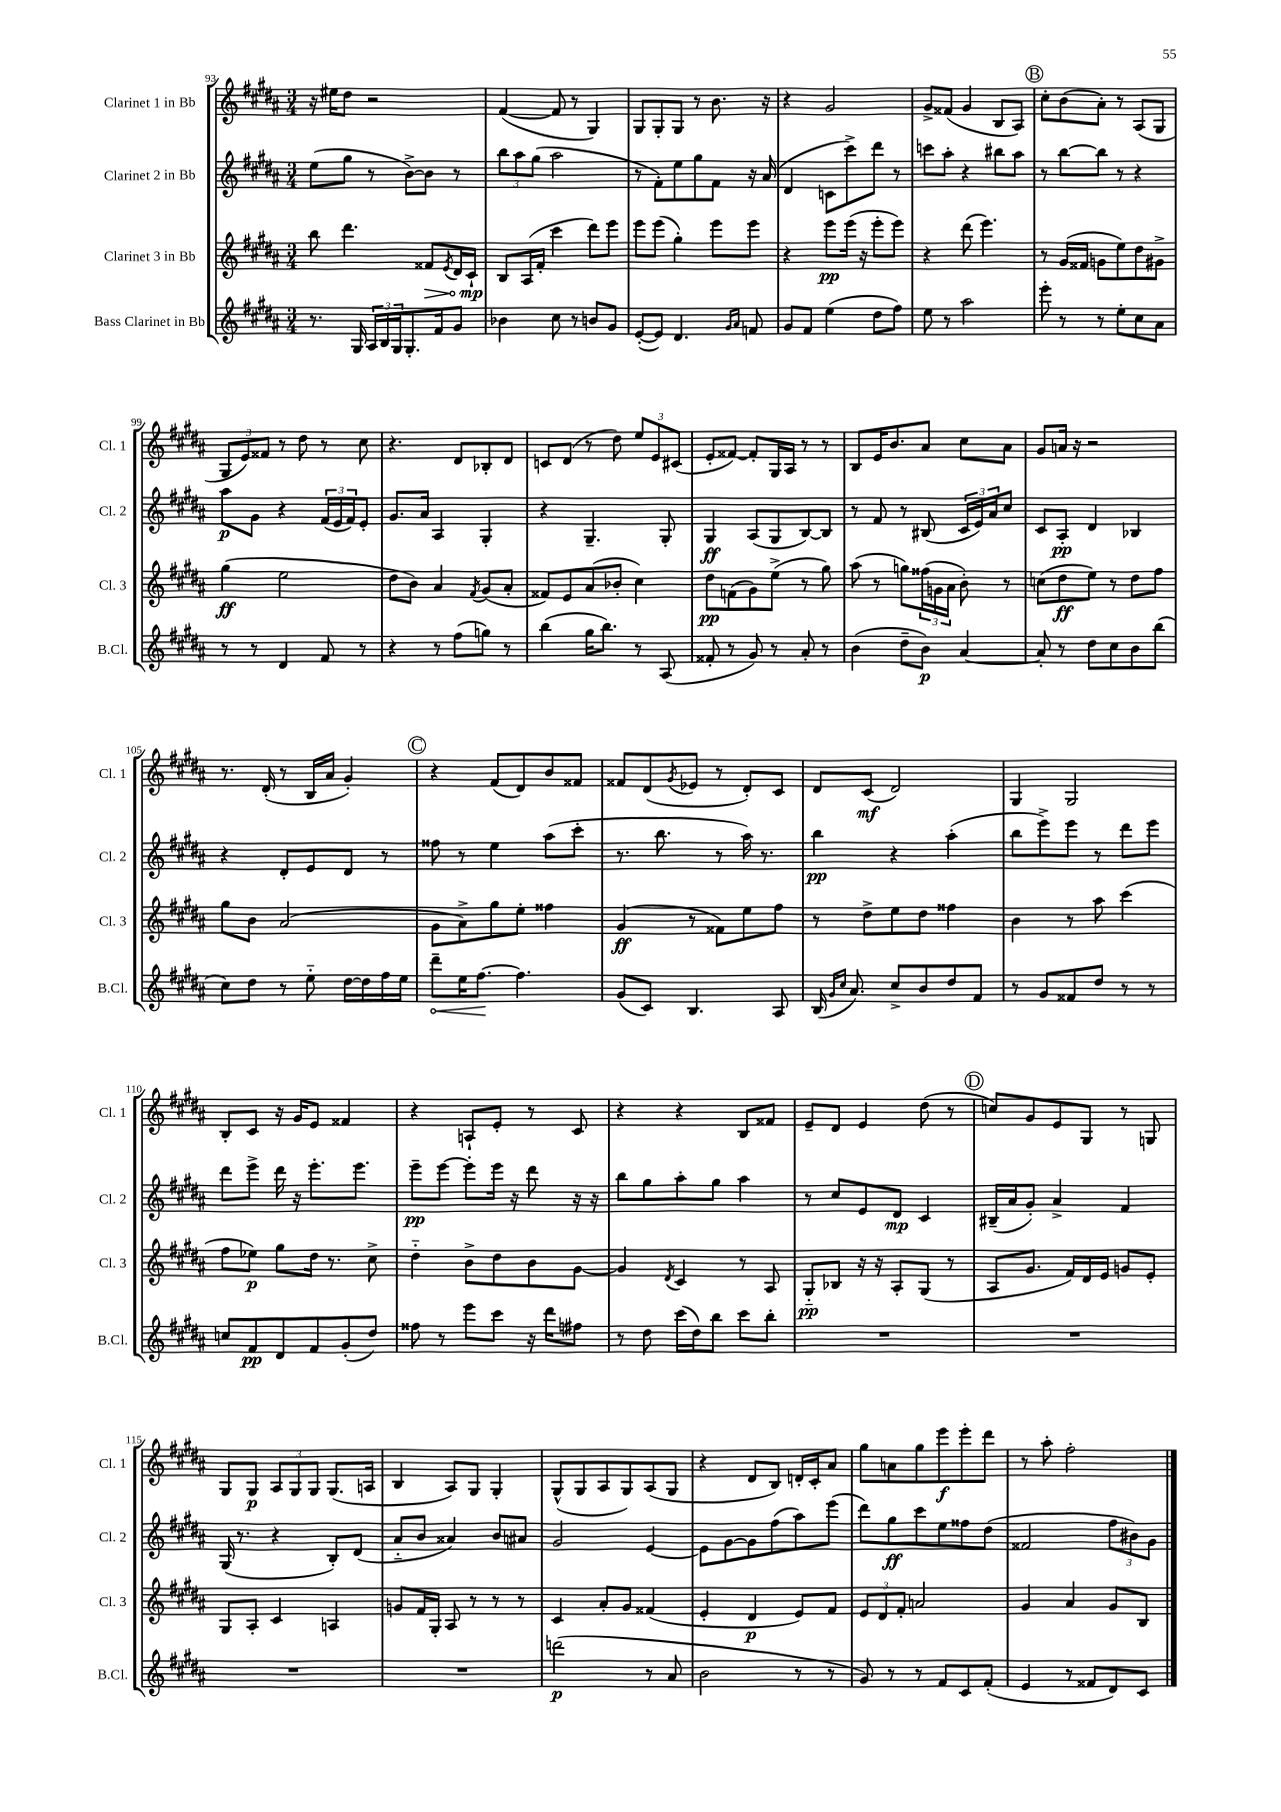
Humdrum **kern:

**kern	**dynam	**kern	**dynam	**kern	**dynam	**kern	**dynam
*part4	*part4	*part3	*part3	*part2	*part2	*part1	*part1
*staff4	*staff4	*staff3	*staff3	*staff2	*staff2	*staff1	*staff1
*I"Bass Clarinet in Bb	*	*I"Clarinet 3 in Bb	*	*I"Clarinet 2 in Bb	*	*I"Clarinet 1 in Bb	*
*I'B.Cl.	*	*I'Cl. 3	*	*I'Cl. 2	*	*I'Cl. 1	*
*clefG2	*	*clefG2	*	*clefG2	*	*clefG2	*
*k[f#c#g#d#a#]	*	*k[f#c#g#d#a#]	*	*k[f#c#g#d#a#]	*	*k[f#c#g#d#a#]	*
*M3/4	*	*M3/4	*	*M3/4	*	*M3/4	*
=93	=93	=93	=93	=93	=93	=93	=93
8.r	.	8bb\	.	(8ee\L	.	16r	.
.	.	.	.	.	.	16ee#X\KL	.
.	.	4.ddd#\	.	8gg#\J	.	8dd#\J	.
16G#/	.	.	.	.	.	.	.
24A#/LL	.	.	.	8r	.	2r	.
24B/	.	.	.	.	.	.	.
24G#/J	.	.	.	.	.	.	.
8.G#'/	.	.	.	[8b^\L)	.	.	.
!	!	!	!LO:HP:b	!	!	!	!
.	.	8f##X/L	>	8b\J]	.	.	.
16f#/k	.	.	.	.	.	.	.
.	.	8qe/	.	.	.	.	.
8g#/J	.	16d#/L	.	8r	.	.	.
.	.	16c#`/JJ	mp	.	.	.	.
.	.	.	]	.	.	.	.
=94	=94	=94	=94	=94	=94	=94	=94
4b-X\	.	8B/L	.	12bb\L	.	([4f#/	.
.	.	.	.	12aa#\	.	.	.
.	.	(16A#/L	.	.	.	.	.
.	.	.	.	(12gg#\J	.	.	.
.	.	16f#'/JJ	.	.	.	.	.
8cc#\	.	4ccc#\	.	2aa#\	.	8f#/]	.
8r	.	.	.	.	.	8r	.
8bn/L	.	8ddd#\L)	.	.	.	4G#/)	.
8g#/J	.	8eee\J	.	.	.	.	.
=95	=95	=95	=95	=95	=95	=95	=95
([8e'/L	.	8eee\L	.	8r	.	8G#/L	.
8e/J])	.	(8eee\J	.	8f#'\L)	.	8G#'/	.
4.d#/	.	4gg#'\)	.	8ee\	.	8G#/J	.
.	.	.	.	8gg#\	.	8r	.
.	.	8eee\L	.	8f#\J	.	8.b\	.
16qqg#/LL	.	.	.	.	.	.	.
16qqa#/JJ	.	.	.	.	.	.	.
8fn/	.	8eee\J	.	16r	.	.	.
.	.	.	.	(16a#/	.	16r	.
=96	=96	=96	=96	=96	=96	=96	=96
8g#/L	.	4r	.	4d#/	.	4r	.
8f#/J	.	.	.	.	.	.	.
(4ee\	.	8eee\L	pp	8cn\L	.	2g#/	.
.	.	(16eee\Jk	.	8ccc#^\)	.	.	.
.	.	16r	.	.	.	.	.
8dd#\L	.	8eee'\L	.	8ddd#\J	.	.	.
8ff#\J)	.	8eee\J)	.	8r	.	.	.
=97	=97	=97	=97	=97	=97	=97	=97
8ee\	.	4r	.	8cccn\L	.	8g#^/L	.
8r	.	.	.	8aa#'\J	.	(8f##X/J	.
2aa#\	.	(8ddd#\	.	4r	.	4g#/	.
.	.	4.eee\)	.	.	.	.	.
.	.	.	.	8bb#X\L	.	8B/L	.
.	.	.	.	8aa#\J	.	8A#/J)	.
!!LO:REH:place=s1:t=B
=98	=98	=98	=98	=98	=98	=98	=98
8eee'\	.	8r	.	8r	.	8cc#'\L	.
8r	.	(16g#/LL	.	[8bb\L	.	(8b\	.
.	.	16f##X/JJ	.	.	.	.	.
8r	.	8gn\L	.	8bb\J]	.	8a#'\J)	.
8ee'\L	.	8ee\)	.	8r	.	8r	.
8cc#\	.	8dd#\	.	4r	.	(8A#/L	.
8a#\J	.	8g#X^\J	.	.	.	8G#/J	.
!!LO:LB:g=z
=99	=99	=99	=99	=99	=99	=99	=99
8r	.	(4gg#\	ff	8aa#\L	p	12G#/L	.
.	.	.	.	.	.	12e/)	.
8r	.	.	.	8g#\J	.	.	.
.	.	.	.	.	.	12f##X/J	.
4d#/	.	2ee\	.	4r	.	8r	.
.	.	.	.	.	.	8dd#\	.
8f#/	.	.	.	(24f#/LL	.	8r	.
.	.	.	.	24e/	.	.	.
.	.	.	.	24f#/J)	.	.	.
8r	.	.	.	8e'/J	.	8cc#\	.
=100	=100	=100	=100	=100	=100	=100	=100
4r	.	8dd#\L	.	8.g#/L	.	4.r	.
.	.	8b\J)	.	.	.	.	.
.	.	.	.	16a#/Jk	.	.	.
8r	.	4a#/	.	4A#/	.	.	.
(8ff#\L	.	.	.	.	.	8d#/L	.
.	.	8qf#/	.	.	.	.	.
8ggn\J)	.	(8g#/L	.	4G#'/	.	8B-X'/	.
8r	.	8a#'/J	.	.	.	8d#/J	.
=101	=101	=101	=101	=101	=101	=101	=101
(4bb\	.	8f##X/L)	.	4r	.	8cn/L	.
.	.	8e/	.	.	.	(8d#/J	.
16gg#\KL	.	(8a#/	.	4.G#~/	.	8r	.
8.bb\J)	.	.	.	.	.	.	.
.	.	8b-X'/J	.	.	.	8dd#\)	.
8r	.	4cc#\)	.	.	.	12ee/L	.
.	.	.	.	.	.	12e/	.
(8A#/	.	.	.	8G#'/	.	.	.
.	.	.	.	.	.	(12c#X/J	.
=102	=102	=102	=102	=102	=102	=102	=102
8f##X'/	.	8dd#\L	pp	4G#/	ff	8e'/L	.
8r	.	(8fn\	.	.	.	[8f##X/J)	.
8g#/)	.	8g#\)	.	(8A#/L	.	8f##'/L]	.
8r	.	(8ee^\J	.	8G#/	.	16G#/L	.
.	.	.	.	.	.	16A#/JJ	.
8a#'/	.	8r	.	[8B/)	.	8r	.
8r	.	8gg#\)	.	8B/J]	.	8r	.
=103	=103	=103	=103	=103	=103	=103	=103
(4b\	.	(8aa#\	.	8r	.	8B/L	.
.	.	8r	.	8f#/	.	16e/K	.
.	.	.	.	.	.	8.b/	.
8dd#~\L	.	8ggn\L)	.	8r	.	.	.
8b\J)	p	(24ff##X\L	.	(8B#X/	.	8a#/J	.
.	.	24gn\	.	.	.	.	.
.	.	24a#\JJ	.	.	.	.	.
[4a#/	.	8b'\)	.	24c#/LL	.	8cc#\L	.
.	.	.	.	24e/)	.	.	.
.	.	.	.	24a#/J	.	.	.
.	.	8r	.	8cc#/J	.	8a#\J	.
=104	=104	=104	=104	=104	=104	=104	=104
8a#'/]	.	(8ccn\L	.	8c#/L	.	8g#/L	.
8r	.	8dd#\	ff	8A#'/J	pp	16an/Jk	.
.	.	.	.	.	.	16r	.
8dd#\L	.	8ee\J)	.	4d#/	.	2r	.
8cc#\	.	8r	.	.	.	.	.
8b\	.	8dd#\L	.	4B-X/	.	.	.
(8bb\J	.	8ff#\J	.	.	.	.	.
!!LO:LB:g=z
=105	=105	=105	=105	=105	=105	=105	=105
8cc#\L)	.	8gg#\L	.	4r	.	8.r	.
8dd#\J	.	8b\J	.	.	.	.	.
.	.	.	.	.	.	(16d#'/	.
8r	.	(2a#/	.	8d#'/L	.	8r	.
8ee\	.	.	.	8e/	.	16B/LL	.
.	.	.	.	.	.	16a#/JJ	.
[16dd#\LL	.	.	.	8d#/J	.	4g#'/)	.
16dd#\]	.	.	.	.	.	.	.
16ff#\	.	.	.	8r	.	.	.
16ee\JJ	.	.	.	.	.	.	.
!!LO:REH:place=s1:t=C
=106	=106	=106	=106	=106	=106	=106	=106
!	!LO:HP:b	!	!	!	!	!	!
8ddd#~\L	<	8g#\L	.	8ff##X\	.	4r	.
16ee\K	.	8a#^\)	.	8r	.	.	.
[8.ff#\J	.	.	.	.	.	.	.
.	.	8gg#\	.	4ee\	.	(8f#/L	.
4.ff#\]	[	8ee'\J	.	.	.	8d#/)	.
.	.	4ff##X\	.	(8aa#\L	.	8b/	.
.	.	.	.	8ccc#'\J	.	8f##X/J	.
=107	=107	=107	=107	=107	=107	=107	=107
(8g#/L	.	(4g#/	ff	8.r	.	8f##X/L	.
8c#/J)	.	.	.	.	.	(8d#/	.
.	.	.	.	8.bb\	.	.	.
.	.	.	.	.	.	8qg#/	.
4.B/	.	8r	.	.	.	8e-X/J	.
.	.	8f##X\L)	.	8r	.	8r	.
.	.	8ee\	.	16aa#\)	.	8d#'/L)	.
.	.	.	.	8.r	.	.	.
8A#/	.	8ff#\J	.	.	.	8c#/J	.
=108	=108	=108	=108	=108	=108	=108	=108
(16B/	.	8r	.	4bb\	pp	8d#/L	.
16qqg#/LL	.	.	.	.	.	.	.
16qqcc#/JJ	.	.	.	.	.	.	.
8.a#/)	.	.	.	.	.	.	.
.	.	8dd#^\L	.	.	.	(8c#/J	mf
8cc#^/L	.	8ee\	.	4r	.	2d#/)	.
8b/	.	8dd#\J	.	.	.	.	.
8dd#/	.	4ff##X\	.	(4aa#'\	.	.	.
8f#/J	.	.	.	.	.	.	.
=109	=109	=109	=109	=109	=109	=109	=109
8r	.	4b\	.	8bb\L	.	4G#/	.
8g#/L	.	.	.	8eee^\)	.	.	.
8f##X/	.	8r	.	8eee\J	.	2G#/	.
8dd#/J	.	8aa#\	.	8r	.	.	.
8r	.	(4ccc#\	.	8ddd#\L	.	.	.
8r	.	.	.	8eee\J	.	.	.
!!LO:LB:g=z
=110	=110	=110	=110	=110	=110	=110	=110
8ccn/L	.	8ff#\L	.	8ddd#\L	.	8B'/L	.
8f#/	pp	8ee-X\J)	p	8eee^\J	.	8c#/J	.
8d#/	.	8gg#\L	.	16ddd#\	.	16r	.
.	.	.	.	16r	.	16g#/KL	.
8f#/	.	16dd#\Jk	.	8.eee'\L	.	8e/J	.
.	.	8.r	.	.	.	.	.
(8g#'/	.	.	.	.	.	4f##X/	.
.	.	.	.	8.eee\J	.	.	.
8dd#/J)	.	8cc#^\	.	.	.	.	.
=111	=111	=111	=111	=111	=111	=111	=111
8ff##X\	.	4dd#\	.	8eee~\L	pp	4r	.
8r	.	.	.	[8eee\J	.	.	.
8eee\L	.	8b^\L	.	8eee'\L]	.	8An`/L	.
8ccc#\J	.	8dd#\	.	16eee\Jk	.	8e'/J	.
.	.	.	.	16r	.	.	.
16r	.	8b\	.	8ddd#\	.	8r	.
16ddd#\KL	.	.	.	.	.	.	.
8ff#X\J	.	[8g#\J	.	16r	.	8c#/	.
.	.	.	.	16r	.	.	.
=112	=112	=112	=112	=112	=112	=112	=112
8r	.	4g#/]	.	8bb\L	.	4r	.
8dd#\	.	.	.	8gg#\	.	.	.
.	.	8qd#/	.	.	.	.	.
(16ccc#\LL	.	4c#/	.	8aa#'\	.	4r	.
16dd#\J)	.	.	.	.	.	.	.
8bb\J	.	.	.	8gg#\J	.	.	.
8ccc#\L	.	8r	.	4aa#\	.	8B/L	.
8bb'\J	.	8A#/	.	.	.	8f##X/J	.
=113	=113	=113	=113	=113	=113	=113	=113
2.r	.	8G#/L	pp	8r	.	8e~/L	.
.	.	8B-X/J	.	8cc#/L	.	8d#/J	.
.	.	16r	.	8e/	.	4e/	.
.	.	16r	.	.	.	.	.
.	.	8A#'/L	.	8d#/J	mp	.	.
.	.	(8G#/J	.	4c#/	.	(8dd#\	.
.	.	8r	.	.	.	8r	.
!!LO:REH:place=s1:t=D
=114	=114	=114	=114	=114	=114	=114	=114
2.r	.	8A#/L	.	(16B#X~/LL	.	8ccn/L)	.
.	.	.	.	16a#/J	.	.	.
.	.	8.g#/J	.	8g#'/J)	.	8g#/	.
.	.	.	.	4a#^/	.	8e/	.
.	.	16f#/LL)	.	.	.	.	.
.	.	16d#/	.	.	.	8G#/J	.
.	.	16e/JJ	.	.	.	.	.
.	.	8gn/L	.	4f#/	.	8r	.
.	.	8e'/J	.	.	.	8Gn/	.
!!LO:LB:g=z
=115	=115	=115	=115	=115	=115	=115	=115
2.r	.	8G#/L	.	(16G#/	.	8G#/L	.
.	.	.	.	8.r	.	.	.
.	.	8A#'/J	.	.	.	8G#/J	p
.	.	4c#/	.	4r	.	12A#/L	.
.	.	.	.	.	.	12G#/	.
.	.	.	.	.	.	12G#/J	.
.	.	4An/	.	8B'/L)	.	(8.G#/L	.
.	.	.	.	(8d#/J	.	.	.
.	.	.	.	.	.	16An/Jk	.
=116	=116	=116	=116	=116	=116	=116	=116
2.r	.	8gn/L	.	8a#/L	.	4B/	.
.	.	16f#/L	.	8b/J	.	.	.
.	.	16G#'/JJ	.	.	.	.	.
.	.	8A#/	.	4a##X/)	.	8A#/L)	.
.	.	8r	.	.	.	8G#/J	.
.	.	8r	.	8b/L	.	4G#'/	.
.	.	8r	.	8a#X/J	.	.	.
=117	=117	=117	=117	=117	=117	=117	=117
(2dddn\	p	4c#/	.	2g#/	.	(8G#^^/L	.
.	.	.	.	.	.	8G#/	.
.	.	8a#'/L	.	.	.	8A#/	.
.	.	8g#/J	.	.	.	8G#/)	.
8r	.	(4f##X/	.	[4e/	.	(8A#/	.
8a#/	.	.	.	.	.	8G#/J	.
=118	=118	=118	=118	=118	=118	=118	=118
2b\	.	4e'/	.	8e\L]	.	4r	.
.	.	.	.	[8g#\	.	.	.
.	.	4d#/	p	8g#\]	.	8d#/L	.
.	.	.	.	(8ff#\	.	8B/J)	.
8r	.	8e/L)	.	8aa#\)	.	16dn'/LL	.
.	.	.	.	.	.	16c#'/J	.
8r	.	8f#/J	.	(8eee\J	.	8a#/J	.
=119	=119	=119	=119	=119	=119	=119	=119
8g#/)	.	12e/L	.	8ddd#\L)	.	8gg#\L	.
.	.	12d#/	.	.	.	.	.
8r	.	.	.	8gg#\	ff	8an\	.
.	.	12f#'/J	.	.	.	.	.
8r	.	2an/	.	8ccc#\	.	8gg#\	.
8f#/L	.	.	.	8ee\	.	8eee\	f
8c#/	.	.	.	8ff##X\	.	8eee'\	.
(8f#'/J	.	.	.	(8dd#\J	.	8ddd#\J	.
=120	=120	=120	=120	=120	=120	=120	=120
4e/	.	4g#/	.	2f##X/	.	8r	.
.	.	.	.	.	.	8aa#'\	.
8r	.	4a#/	.	.	.	2ff#'\	.
8f##X/L	.	.	.	.	.	.	.
8d#/)	.	8g#/L	.	12ff#\L	.	.	.
.	.	.	.	12b#X\)	.	.	.
8c#/J	.	8B/J	.	.	.	.	.
.	.	.	.	12g#\J	.	.	.
==	==	==	==	==	==	==	==
*-	*-	*-	*-	*-	*-	*-	*-
